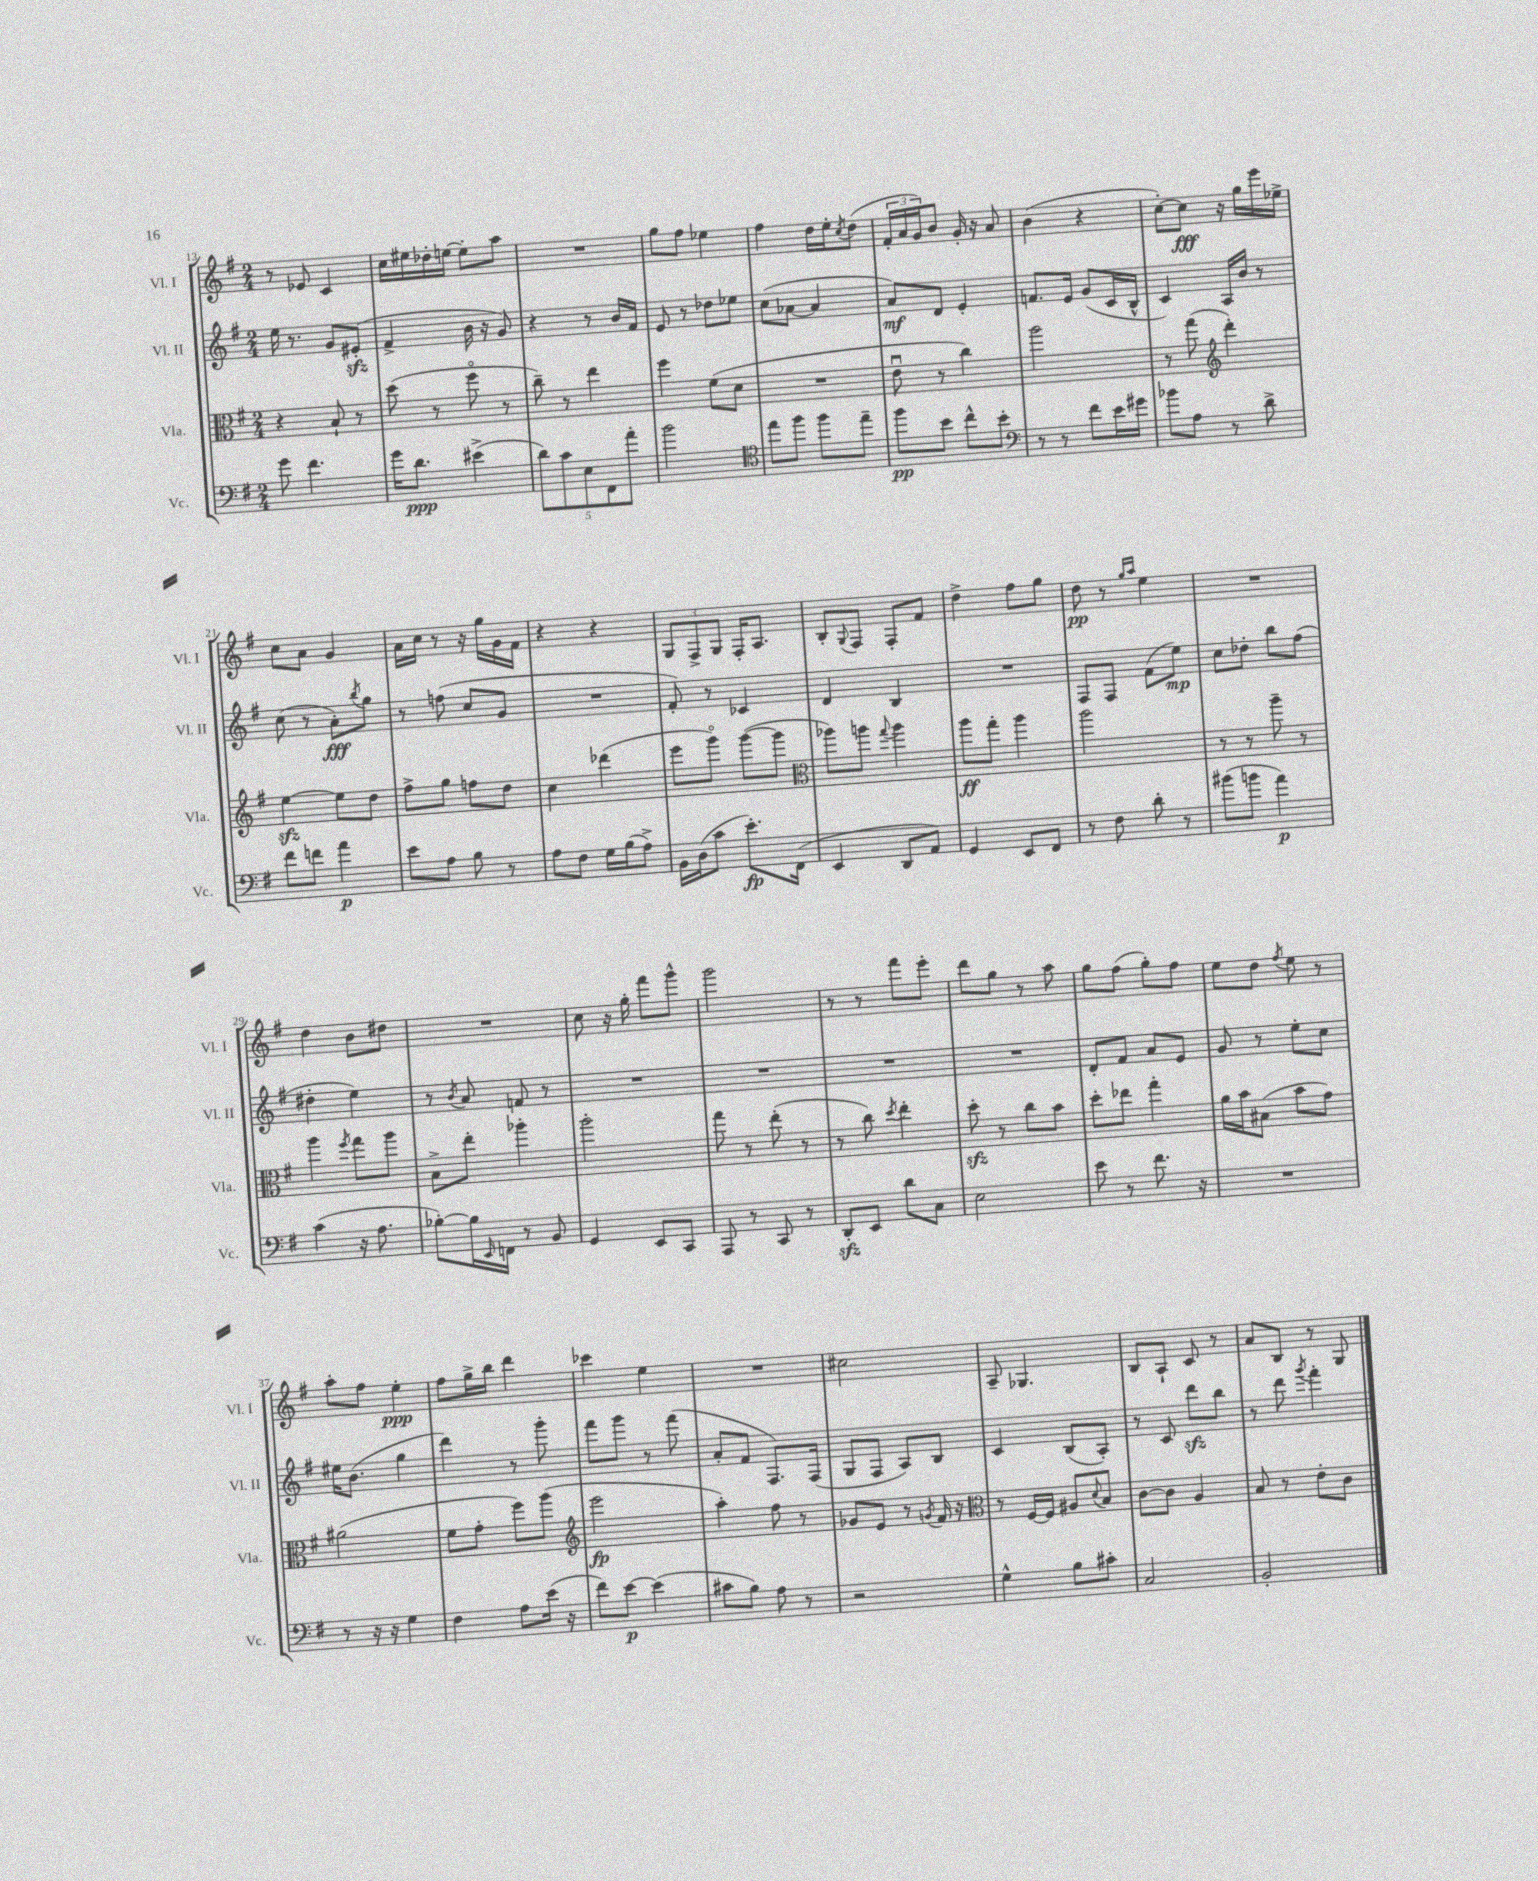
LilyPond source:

<<
\new StaffGroup <<
\new Staff = "s0" \with { instrumentName = "Vl. I" shortInstrumentName = "Vl. I" } {
    \clef treble \key g \major \numericTimeSignature \time 2/4
    r8 ees'8 c'4 |
    c''16 eis''16 des''16-. e''16~ e''8-. a''8 |
    R2 |
    g''8 fis''8 ees''4 |
    fis''4 d''16 e''16-. \acciaccatura { c''8 } d''8( |
    \tuplet 3/2 { fis'16-. a'16 g'16) } b'8 g'16-. r16 a'8 |
    b'4( r4 |
    c''8~-.) c''8\fff r16 g''16 e'''16 ees''16-> |
    c''8 a'8 g'4 |
    a'16 c''16 r8 r16 g''16 g'16 fis'16 |
    r4 r4 |
    \tuplet 3/2 { g8 fis8-> g8 } fis16-. a8. |
    b8-. \appoggiatura { g8 } fis8 fis8-. fis'8 |
    d''4-> fis''8 g''8 |
    d''8\pp r8 \grace { g''16 a''16 } e''4 |
    R2 |
    d''4 b'8 dis''8 |
    R2 |
    c''8 r16 g''16-. fis'''8 g'''8-^ |
    g'''2 |
    r8 r8 fis'''8 e'''8-. |
    d'''8 g''8 r8 a''8 |
    g''8 fis''8( g''8-.) fis''8 |
    e''8 d''8 \acciaccatura { fis''8 } e''8 r8 |
    a''8-. fis''8 e''4-.\ppp |
    fis''8 g''16-> b''16 d'''4 |
    ces'''4 e''4 |
    R2 |
    cis''2 |
    a8-- ges4. |
    b8 a8-! c'8 r8 |
    a'8 b8 r8 g8 \bar "|." |
}
\new Staff = "s1" \with { instrumentName = "Vl. II" shortInstrumentName = "Vl. II" } {
    \clef treble \key g \major \numericTimeSignature \time 2/4
    e''16 r8. g'8 eis'8-.\sfz( |
    fis'4-> b'16 r16 g'8) |
    r4 r8 b'16 fis'16 |
    e'8 r8 des''8 ees''8 |
    c''8( aes'8~ aes'4 |
    a'8\mf) d'8 e'4-. |
    f'8. e'16 g'8( c'16 b16-^ |
    c'4) a16 b'16 r8 |
    c''8( r8 a'8-.\fff) \acciaccatura { b''8 } g''8 |
    r8 f''8( c''8 g'8 |
    R2 |
    fis'8-.) r8 ces'4 |
    d'4 b4 |
    R2 |
    fis8 fis8 fis'8( e''8\mp) |
    c''8 des''8-. b''8 fis''8( |
    dis''4-. e''4) |
    r8 \acciaccatura { b'8 } a'8 f'8 r8 |
    R2 |
    R2 |
    R2 |
    R2 |
    d'8-. fis'8 a'8 e'8 |
    g'8 r8 e''8-. c''8 |
    eis''16 b'8.( g''4 |
    d'''4) r8 g'''8-. |
    fis'''8 g'''8 r8 fis'''8( |
    a'8-. fis'8 fis8.) fis16( |
    g8 fis8 a8) b8 |
    c'4 b8( a8-.) |
    r8 c'8 d'''8\sfz b''8 |
    r8 d'''8 \acciaccatura { g'''8 } fis'''4-. \bar "|." |
}
\new Staff = "s2" \with { instrumentName = "Vla." shortInstrumentName = "Vla." } {
    \clef alto \key g \major \numericTimeSignature \time 2/4
    r4 b8-! r8 |
    d''8( r8 fis''8\flageolet r8 |
    c''8--) r8 e''4 |
    fis''4 fis'8( d'8 |
    R2 |
    e'8\downbow r8 c''4) |
    a''2 |
    r8 g''8( \clef treble d'''4-.) |
    e''4~\sfz e''8 d''8 |
    fis''8-> g''8 f''8 d''8 |
    c''4 des'''4( |
    e'''8 g'''8\flageolet) g'''8~( g'''8 |
    \clef alto aes''8) a''8 \appoggiatura { g''8 } a''4 |
    a''8\ff g''8-. a''4 |
    a''2 |
    r8 r8 a''8-- r8 |
    a''4 \acciaccatura { fis''8 } g''8 a''8 |
    b8-> e''8-. aes''4-. |
    a''2-. |
    g''8 r8 e''8-.( r8 |
    r8 c''8) \acciaccatura { d''8 } e''4-. |
    d''8-.\sfz r8 c''8 b'8 |
    d''8-. ees''8 g''4-. |
    a'16 b'16 bis8( b'8 g'8) |
    ais'2( |
    fis'8 g'8-. fis''8) a''8( |
    \clef treble e'''2\fp |
    a''4-.) fis''8 r8 |
    ges'8 e'8 r8 \acciaccatura { g'8 } fis'16 r16 |
    \clef alto r8 fis16~ fis16 ais8 \appoggiatura { d'8 } b8 |
    c'8~ c'8 a4 |
    b8 r8 e'8-. c'8 \bar "|." |
}
\new Staff = "s3" \with { instrumentName = "Vc." shortInstrumentName = "Vc." } {
    \clef bass \key g \major \numericTimeSignature \time 2/4
    g'8 fis'4. |
    g'16 d'8.\ppp eis'4->( |
    \tuplet 5/4 { d'8) c'8 e8 fis,8 a'8-. } |
    b'2 |
    \clef tenor e''8 fis''8 fis''8 e''8-- |
    fis''8\pp b'8 c''8-^ b'8-. |
    \clef bass r8 r8 fis'8 e'16 gis'16 |
    bes'8 a8 r8 d'8-> |
    fis'8 f'8 a'4\p |
    e'8 a8 b8 r8 |
    a8 fis8 g16 b16( a8->) |
    b,16 d16( c'8 e'8.-.\fp) fis,16( |
    e,4 d,8 a,8) |
    g,4 e,8 fis,8 |
    r8 fis8 d'8-. r8 |
    bis'8( b'8 a'4\p) |
    c'4( r16 a8. |
    bes8~-.) bes16 \grace { e,16 } f,16 r8 b,8 |
    g,4 e,8 c,8 |
    a,,8 r8 c,8 r8 |
    d,8-.\sfz e,8 d'8 c8 |
    e2 |
    e'8 r8 fis'8. r16 |
    R2 |
    r8 r16 r16 g4 |
    fis4 a8 e'16( r16 |
    fis'8) e'8~\p e'4( |
    cis'8 b8) a8 r8 |
    r2 |
    g4-^ b8 cis'8-. |
    c2 |
    b,2-. \bar "|." |
}
>>
>>
\layout { \context { \Score currentBarNumber = #13 } }
